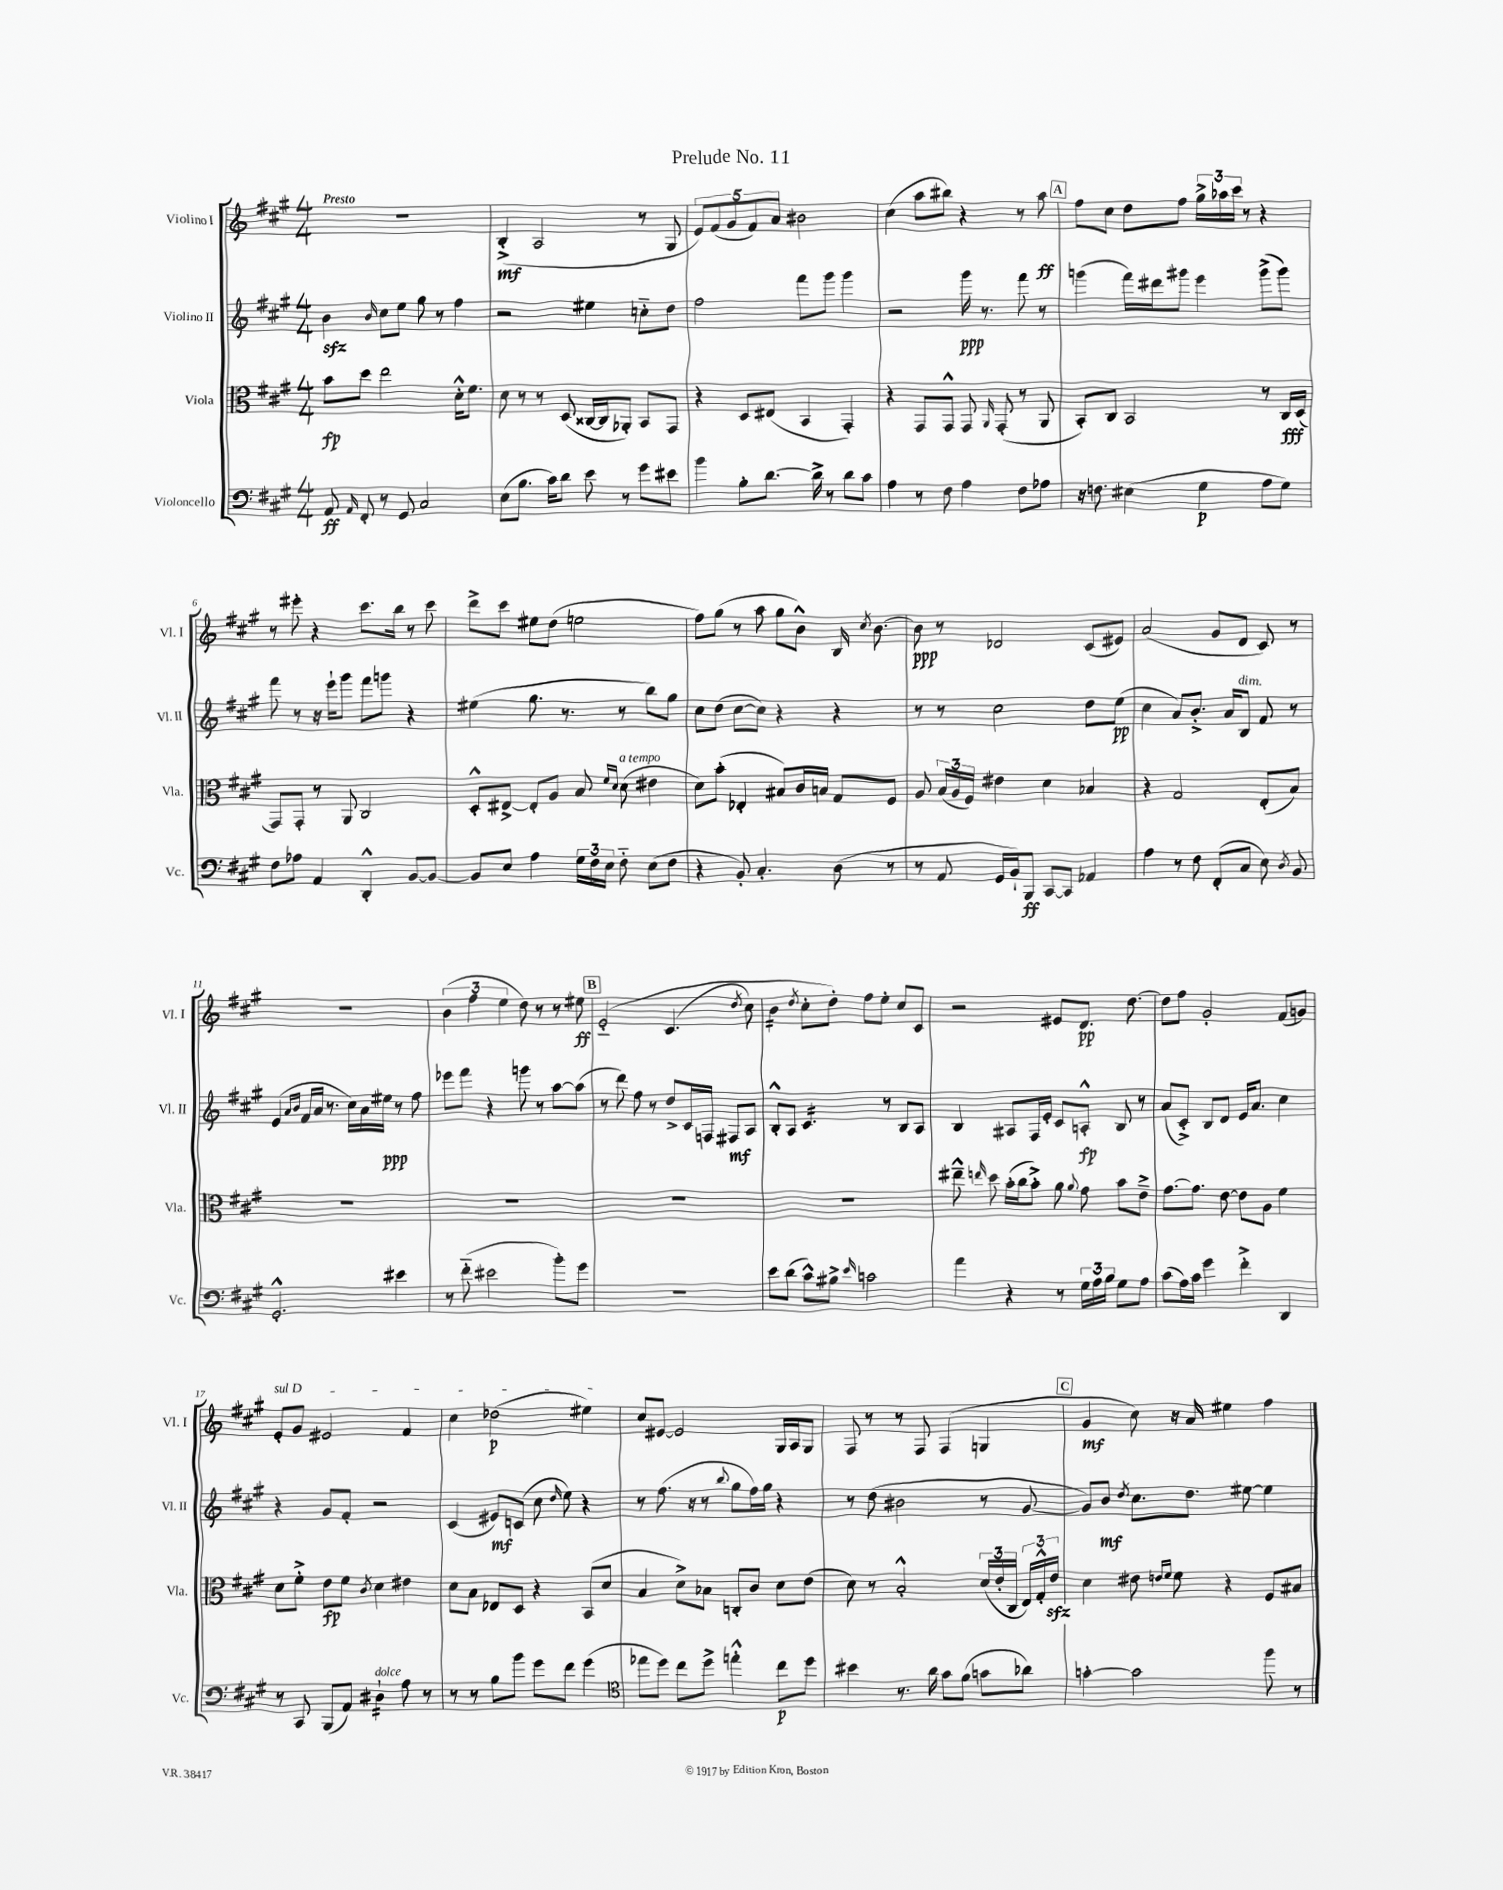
\header { title = "Prelude No. 11" }
<<
\new StaffGroup <<
\new Staff = "s0" \with { instrumentName = "Violino I" shortInstrumentName = "Vl. I" } {
    \clef treble \key a \major \numericTimeSignature \time 4/4 \tempo "Presto"
    \autoBeamOff R1 |
    b4-.->\mf( a2 r8 gis8 |
    \tuplet 5/4 { e'8[) fis'8( gis'8 fis'8) a'8] } bis'2 |
    cis''4( a''8[ bis''8]) r4 r8 a''8\ff |
    \mark \markup { \box "A" } fis''8[ cis''8] d''8[ fis''8] \tuplet 3/2 { gis''16[-> aes''16 cis'''16] } r8 r4 |
    r8 eis'''8-. r4 cis'''8.[ b''16] r8 cis'''8 |
    d'''8[-> cis'''8] eis''8[ d''8]( e''2 |
    fis''8[) gis''8]( r8 a''8 gis''8[ b'8]-^) b16 \acciaccatura { cis''8 } b'8.~ |
    b'8\ppp r8 des'2 cis'8[( eis'8]) |
    a'2( gis'8[ d'8] cis'8) r8 |
    R1 |
    \tuplet 3/2 { b'4( fis''4 e''4 } d''8) r8 r8 eis''8\ff |
    \mark \markup { \box "B" } e'2-_\( cis'4.( \acciaccatura { d''8 } cis''8) |
    b'4:16 \acciaccatura { d''8 } cis''8[-. d''8]-.\) fis''8[ e''8]-. cis''8[ cis'8] |
    r2 eis'8[ d'8.]\pp d''8.~ |
    d''8[ fis''8] gis'2-. fis'8[( g'8]) |
    \once \override TextSpanner.bound-details.left.text = \markup { \italic "sul D" } e'8[-.\startTextSpan gis'8] eis'2 fis'4 |
    cis''4 des''2\p( eis''4\stopTextSpan) |
    cis''8[ eis'8]~ eis'2 gis16[ a16 gis8] |
    fis8 r8 r8 fis8 fis4( g4 |
    \mark \markup { \box "C" } gis'4\mf cis''8) r16 a'16 eis''4 fis''4 \bar "|." |
}
\new Staff = "s1" \with { instrumentName = "Violino II" shortInstrumentName = "Vl. II" } {
    \clef treble \key a \major \numericTimeSignature \time 4/4
    \autoBeamOff b'4\sfz \grace { b'16 } cis''8[ e''8] gis''8 r8 fis''4 |
    r2 eis''4 c''8[-_ d''8] |
    fis''2 fis'''8[ gis'''8] gis'''4 |
    r2 gis'''16\ppp r8. fis'''8 r8 |
    \mark \markup { \box "A" } g'''4( fis'''16[) dis'''16 gis'''8] e'''4 gis'''8[->( gis'''8]) |
    fis'''8 r8 r16 e'''16[-! gis'''8] fis'''8[ g'''8] r4 |
    eis''4( gis''8. r8. r8 b''8[) gis''8] |
    cis''8[ d''8]( cis''8[~ cis''8]) r4 r4 |
    r8 r8 cis''2 d''8[ e''8]\pp( |
    cis''4 a'8[) b'8.]-.-> a'16[ b8]^\markup { \italic "dim." } fis'8 r8 |
    e'4( \grace { a'16[ b'16] } fis'16[ a'16] r8. cis''16[) a'16 eis''16]\ppp r8 fis''8 |
    ees'''8[ fis'''8] r4 g'''8 r8 a''8[~ a''8]( |
    \mark \markup { \box "B" } r8 d'''8) fis''8 r8 d''8[-> cis'16 f16] fis8[\mf a8] |
    b8[-.-^ a8] cis'4.:16 r8 b8[ a8] |
    b4 ais8[ fis16 e'16]-. cis'8[ a8]-.-^\fp b8 r8 |
    a'8[( cis'8]-.->) b8[ d'8] e'16[ a'8.] cis''4 |
    r4 gis'8[ fis'8]-. r2 |
    cis'4( eis'8[\mf) c'8]( cis''8 \grace { d''16 } e''8) r4 |
    r8 fis''8.( r16 r8 \appoggiatura { b''8 } gis''8[ fis''16) gis''16] r4 |
    r8 d''8( bis'2 r8 gis'8~ |
    \mark \markup { \box "C" } gis'8[) b'8]\mf \acciaccatura { d''8 } cis''8.[ d''8.] eis''8~ eis''4 \bar "|." |
}
\new Staff = "s2" \with { instrumentName = "Viola" shortInstrumentName = "Vla." } {
    \clef alto \key a \major \numericTimeSignature \time 4/4
    \autoBeamOff b'8[\fp d''8] e''2 d'16[-.-^ fis'8.] |
    d'8 r8 r8 d8( cisis16[~ cisis16 aes,8]-.) b,8[ gis,8] |
    r4 d8[ eis8]( b,4 gis,4-.) |
    r4 gis,8[ gis,8]-^ gis,8 \grace { a,16 } gis,8-.( r8 a,8 |
    \mark \markup { \box "A" } b,8[-.) cis8] b,2 r8 cis16[\fff d16]( |
    gis,8[) gis,8]-. r8 a,8 cis2 |
    d8[-.-^ eis8]~-> eis8[-. a8] b8 \grace { fis'16[ d'16] } d'8^\markup { \italic "a tempo" }( eis'4 |
    d'8[) b'8]-.( ees4-. bis8[) cis'16 b16] gis8[ fis8] |
    a8 \tuplet 3/2 { b16[( a16 fis16]) } eis'4 d'4 bes4 |
    r4 gis2 e8[-.( b8]) |
    R1 |
    R1 |
    \mark \markup { \box "B" } R1 |
    R1 |
    eis''8---^ \grace { e''16 } d''8 b'16[-.( cis''16 b'8]-.->) a'8 \appoggiatura { a'8 } gis'8 b'8[ e'8]---> |
    gis'8.[~ gis'8.] e'8~ e'8[ a8] fis'4 |
    d'8[ fis'8]-.-> e'8[\fp fis'8] \acciaccatura { cis'8 } d'4 eis'4 |
    d'8[ b8] ees8[ d8] r4 b,8[( d'8] |
    b4 d'8[->) bes8] c8[-. cis'8] d'8[ e'8]( |
    d'8) r8 b2-.-^ \tuplet 3/2 { d'16[( e'16-. cis16] } \tuplet 3/2 { e16[) gis16-.-^ e'16]\sfz } |
    \mark \markup { \box "C" } d'4 eis'8 \grace { e'16[ fis'16] } fis'8 r4 fis8[ bis8] \bar "|." |
}
\new Staff = "s3" \with { instrumentName = "Violoncello" shortInstrumentName = "Vc." } {
    \clef bass \key a \major \numericTimeSignature \time 4/4
    \autoBeamOff a,8\ff \grace { a,16 } fis,8-. r8 gis,8 cis2 |
    e8[( b8.] cis'16[) d'8] e'8 r8 gis'8[ eis'8] |
    b'4 b8[-. d'8.]~ d'16-> r8 d'8[ cis'8] |
    a4 r8 fis8 a4 fis8[ aes8] |
    \mark \markup { \box "A" } r16 f8. eis4( gis4\p a8[ gis8]) |
    fis8[ aes8] a,4 d,4-.-^ b,8[~ b,8]~ |
    b,8[ e8] a4 \tuplet 3/2 { gis16[ fis16 e16] } fis8-_ e8[( fis8] |
    r4 b,8-.) cis4.-. d8( r8 |
    r8 a,8 gis,16[ b,16-!) b,,8]\ff cis,8[~ cis,8] aes,4 |
    a4 r8 fis8 fis,8[-.( cis8] e8) \acciaccatura { d8 } b,8 |
    gis,2.-.-^ eis'4 |
    r8 fis'8-_( eis'2 b'8[-.) gis'8] |
    \mark \markup { \box "B" } R1 |
    e'8[ d'8]( cis'8[-^) bis8]-> \grace { e'16 } c'2 |
    a'4 r4 r8 \tuplet 3/2 { gis16[ a16 b16] } gis8[ a8] |
    cis'8[( a16) cis'16] gis'4 fis'4-.-> d,4 |
    r8 cis,8 b,,8[( a,8]) dis4:16-!^\markup { \italic "dolce" } a8 r8 |
    r8 r8 b8[ b'8] gis'8[ fis'8] gis'4( |
    \clef tenor ees''8[ d''8]) cis''8[ d''8]-> e''4-.-^ cis''8[\p d''8] |
    bis'4 r8. a'16 gis'8[ fis'8]( g'8[ aes'8]) |
    \mark \markup { \box "C" } g'4~-. g'2 fis''8 r8 \bar "|." |
}
>>
>>
